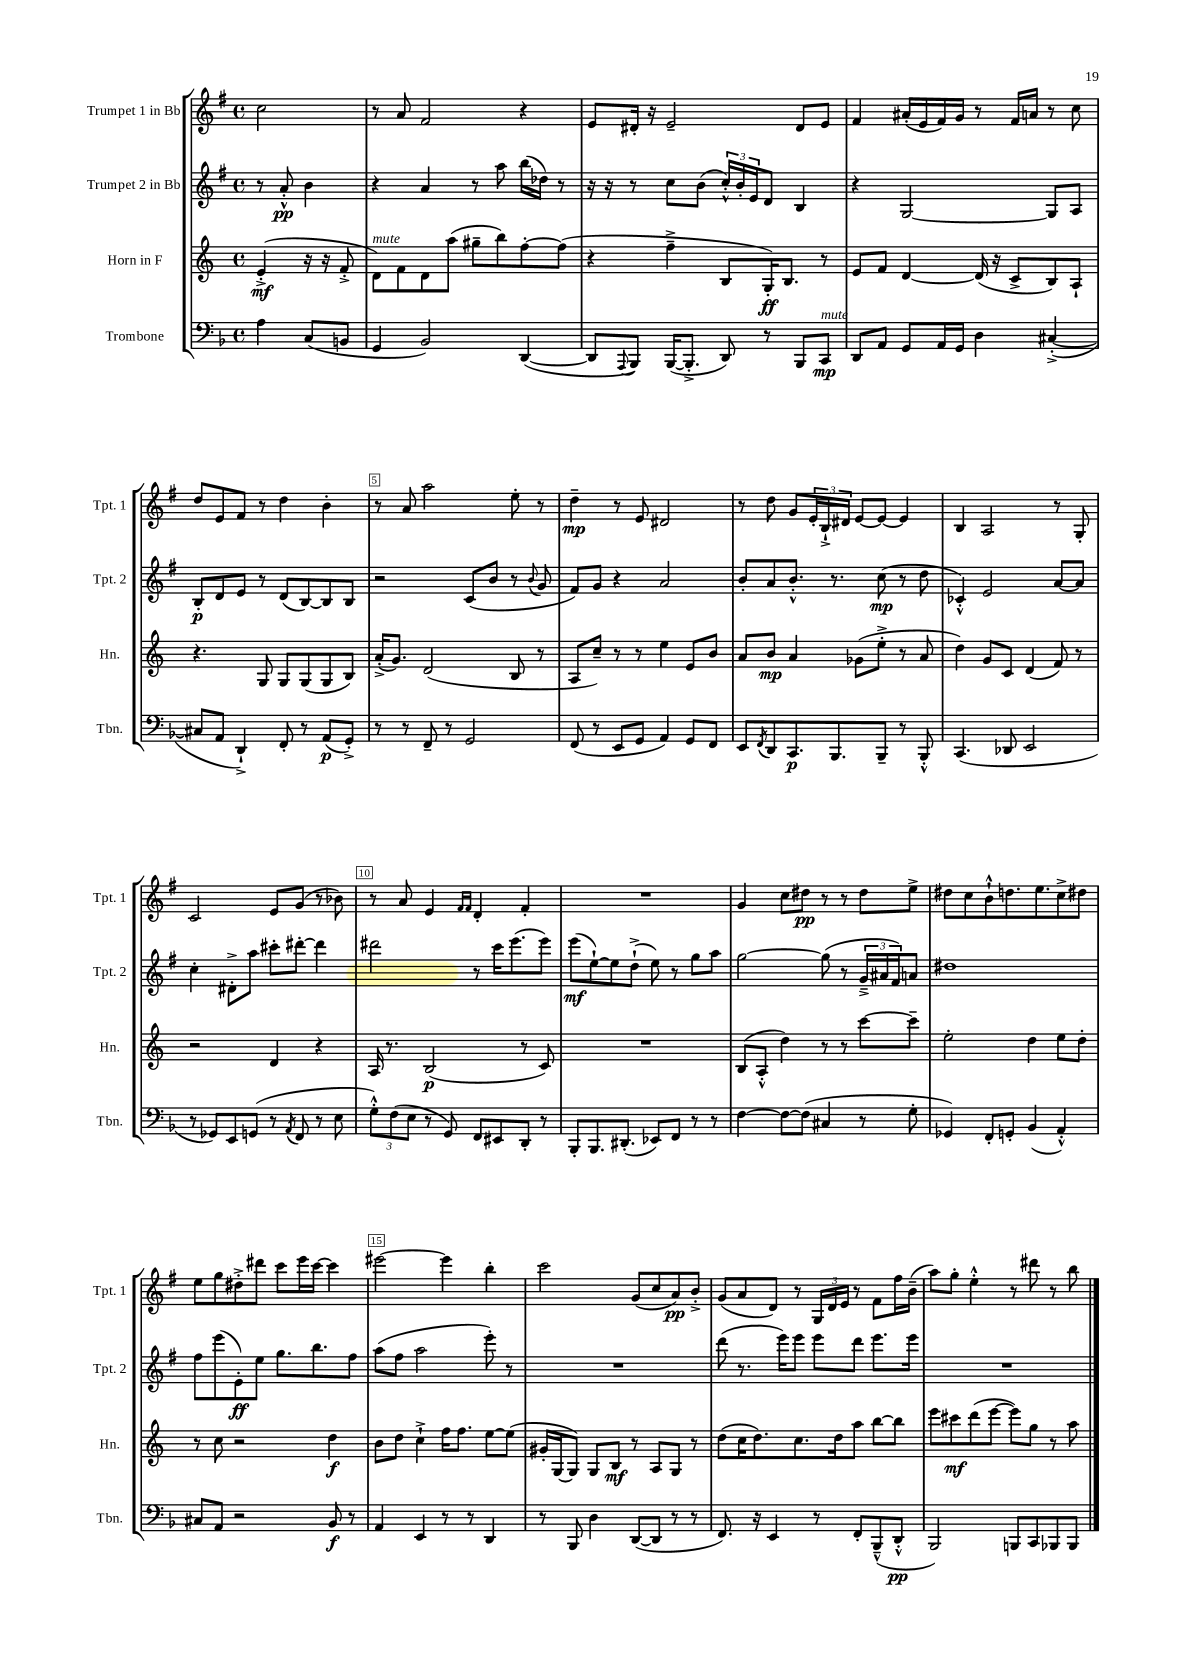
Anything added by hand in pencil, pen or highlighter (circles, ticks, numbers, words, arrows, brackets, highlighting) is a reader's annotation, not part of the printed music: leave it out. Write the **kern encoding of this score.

**kern	**dynam	**kern	**dynam	**kern	**dynam	**kern	**dynam
*part4	*part4	*part3	*part3	*part2	*part2	*part1	*part1
*staff4	*staff4	*staff3	*staff3	*staff2	*staff2	*staff1	*staff1
*I"Trombone	*	*I"Horn in F	*	*I"Trumpet 2 in Bb	*	*I"Trumpet 1 in Bb	*
*I'Tbn.	*	*I'Hn.	*	*I'Tpt. 2	*	*I'Tpt. 1	*
*clefF4	*	*clefG2	*	*clefG2	*	*clefG2	*
*k[b-]	*	*k[]	*	*k[f#]	*	*k[f#]	*
*M4/4	*	*M4/4	*	*M4/4	*	*M4/4	*
*met(c)	*	*met(c)	*	*met(c)	*	*met(c)	*
=	=	=	=	=	=	=	=
4A\	.	(4e'^/	mf	8r	.	2cc\	.
.	.	.	.	8a'^^/	pp	.	.
(8C/L	.	16r	.	4b\	.	.	.
.	.	16r	.	.	.	.	.
8BBn/J	.	8f'^/	.	.	.	.	.
=1	=1	=1	=1	=1	=1	=1	=1
!	!	!LO:TX:a:i:t=mute	!	!	!	!	!
4GG/	.	8d\L)	.	4r	.	8r	.
.	.	8f\	.	.	.	8a/	.
2BB-/)	.	8d\	.	4a/	.	2f#/	.
.	.	(8aa\J	.	.	.	.	.
.	.	8gg#X~\L	.	8r	.	.	.
.	.	8bb\)	.	8aa\	.	.	.
([4DD/	.	[8ff'\	.	(16bb\LL	.	4r	.
.	.	.	.	16dd-X\JJ)	.	.	.
.	.	(8ff\J]	.	8r	.	.	.
=2	=2	=2	=2	=2	=2	=2	=2
8DD/L]	.	4r	.	16r	.	8e/L	.
.	.	.	.	16r	.	.	.
8qqAAA/	.	.	.	.	.	.	.
8BBB-/J)	.	.	.	8r	.	16d#X'/Jk	.
.	.	.	.	.	.	16r	.
([16BBB-/KL	.	4ff~^\	.	8cc\L	.	2e~/	.
8.BBB-'^/J]	.	.	.	.	.	.	.
.	.	.	.	(8b\J	.	.	.
8DD/)	.	8B/L	.	24cc'^^/LL)	.	.	.
.	.	.	.	24b'/	.	.	.
.	.	.	.	24e/J	.	.	.
8r	.	16G'/K)	ff	8d/J	.	.	.
.	.	8.B/J	.	.	.	.	.
8BBB-/L	.	.	.	4B/	.	8d#/L	.
!LO:TX:a:i:t=mute	!	!	!	!	!	!	!
8CC/J	mp	8r	.	.	.	8e/J	.
=3	=3	=3	=3	=3	=3	=3	=3
8DD/L	.	8e/L	.	4r	.	4f#/	.
8AA/J	.	8f/J	.	.	.	.	.
8GG/L	.	[4d/	.	[2G/	.	(16a#X'/LL	.
.	.	.	.	.	.	16e/	.
16AA/L	.	.	.	.	.	16f#/)	.
16GG/JJ	.	.	.	.	.	16g/JJ	.
4D\	.	(16d/]	.	.	.	8r	.
.	.	16r	.	.	.	.	.
.	.	8c^/L	.	.	.	16f#/LL	.
.	.	.	.	.	.	16an/JJ	.
([4C#X'^/	.	8B/)	.	8G/L]	.	8r	.
.	.	8A`/J	.	8A/J	.	8cc\	.
!!LO:LB:g=z
=4	=4	=4	=4	=4	=4	=4	=4
8C#X/L]	.	4.r	.	8B'/L	p	8dd/L	.
8AA/J	.	.	.	8d/	.	8e/	.
4DD`^/)	.	.	.	8e/J	.	8f#/J	.
.	.	8G/	.	8r	.	8r	.
8FF'/	.	8G/L	.	(8d/L	.	4dd\	.
8r	.	(8G/	.	[8B/)	.	.	.
(8AA/L	p	8G/	.	8B/]	.	4b'\	.
8GG'^/J)	.	8B/J)	.	8B/J	.	.	.
=5	=5	=5	=5	=5	=5	=5	=5
8r	.	(16a'^/KL	.	2r	.	8r	.
.	.	8.g/J)	.	.	.	.	.
8r	.	.	.	.	.	8a/	.
8FF~/	.	(2d/	.	.	.	2aa\	.
8r	.	.	.	.	.	.	.
2GG/	.	.	.	(8c/L	.	.	.
.	.	.	.	8b/J	.	.	.
.	.	8B/	.	8r	.	8ee'\	.
.	.	.	.	8qqb/	.	.	.
.	.	8r	.	8g/	.	8r	.
=6	=6	=6	=6	=6	=6	=6	=6
(8FF/	.	8A/L	.	8f#/L)	.	4dd~\	mp
8r	.	8cc~/J)	.	8g/J	.	.	.
8EE/L	.	8r	.	4r	.	8r	.
8GG/J	.	8r	.	.	.	8e/	.
4AA/)	.	4ee\	.	2a/	.	2d#X/	.
8GG/L	.	8e/L	.	.	.	.	.
8FF/J	.	8b/J	.	.	.	.	.
=7	=7	=7	=7	=7	=7	=7	=7
8EE/L	.	8a/L	.	8b'/L	.	8r	.
8qFF/	.	.	.	.	.	.	.
8DD/	.	8b/J	mp	8a/	.	8dd\	.
8.CC/	p	4a/	.	8.b'^^/J	.	8g/L	.
.	.	.	.	.	.	24e'/L	.
.	.	.	.	.	.	24B`^/	.
8.BBB-/	.	.	.	8.r	.	.	.
.	.	.	.	.	.	24d#X/JJ	.
.	.	(8g-X\L	.	.	.	[8e/L	.
8BBB-~/J	.	8ee'^\J	.	(8cc\	mp	8e/J_	.
8r	.	8r	.	8r	.	4e/]	.
8BBB-'^^/	.	8a/	.	8dd\	.	.	.
=8	=8	=8	=8	=8	=8	=8	=8
(4.CC/	.	4dd\)	.	4c-X'^^/)	.	4B/	.
.	.	8g/L	.	2e/	.	2A/	.
8DD-X/	.	8c/J	.	.	.	.	.
2EE/	.	(4d/	.	.	.	.	.
.	.	8f/)	.	[8a/L	.	8r	.
.	.	8r	.	8a/J]	.	8G'/	.
!!LO:LB:g=z
=9	=9	=9	=9	=9	=9	=9	=9
8r	.	2r	.	4cc'\	.	2c/	.
8GG-X/L)	.	.	.	.	.	.	.
8EE/	.	.	.	8d#X'^\L	.	.	.
(8GGn/J	.	.	.	8aa\J	.	.	.
8r	.	4d/	.	8ccc#X'\L	.	8e/L	.
8qAA/	.	.	.	.	.	.	.
8FF/	.	.	.	[8ddd#X'\J	.	(8g/J	.
8r	.	4r	.	4ddd#\]	.	8r	.
8E\	.	.	.	.	.	8b-X\)	.
=10	=10	=10	=10	=10	=10	=10	=10
12G'^^\L)	.	16A/	.	2ddd#X\	.	8r	.
.	.	8.r	.	.	.	.	.
(12F\	.	.	.	.	.	.	.
.	.	.	.	.	.	8a/	.
12E\J	.	.	.	.	.	.	.
8r	.	(2B/	p	.	.	4e/	.
8GG/)	.	.	.	.	.	.	.
.	.	.	.	.	.	16qqf#/LL	.
.	.	.	.	.	.	16qqf#/JJ	.
8FF/L	.	.	.	8r	.	4d'/	.
8EE#X/	.	.	.	16ccc\KL	.	.	.
.	.	.	.	(8.eee\	.	.	.
8DD'/J	.	8r	.	.	.	4f#'/	.
8r	.	8c/)	.	8eee\J)	.	.	.
=11	=11	=11	=11	=11	=11	=11	=11
8BBB-'/L	.	1r	.	(8eee\L	mf	1r	.
8.BBB-/	.	.	.	[8ee`\)	.	.	.
.	.	.	.	8ee\]	.	.	.
(8.DD#X'/J	.	.	.	.	.	.	.
.	.	.	.	(8dd`^\J	.	.	.
8EE-X/L)	.	.	.	8ee\)	.	.	.
8FF/J	.	.	.	8r	.	.	.
8r	.	.	.	8gg\L	.	.	.
8r	.	.	.	8aa\J	.	.	.
=12	=12	=12	=12	=12	=12	=12	=12
[4F\	.	(8B/L	.	[2gg\	.	4g/	.
.	.	8A'^^/J	.	.	.	.	.
8F\L_	.	4dd\)	.	.	.	8cc\L	.
(8F\J]	.	.	.	.	.	8dd#X\J	pp
4C#X/	.	8r	.	(8gg\]	.	8r	.
.	.	8r	.	8r	.	8r	.
8r	.	[8ccc\L	.	24g~^/LL	.	8dd#\L	.
.	.	.	.	24a#X/	.	.	.
.	.	.	.	24f#/J)	.	.	.
8G'\	.	8ccc~\J]	.	8an/J	.	8ee^\J	.
=13	=13	=13	=13	=13	=13	=13	=13
4GG-X/)	.	2ee'\	.	1dd#X	.	8dd#X\L	.
.	.	.	.	.	.	8cc\	.
8FF'/L	.	.	.	.	.	8b`^^\	.
8GGn'/J	.	.	.	.	.	8.ddn\	.
(4BB-/	.	4dd\	.	.	.	.	.
.	.	.	.	.	.	8.ee\	.
4AA'^^/)	.	8ee\L	.	.	.	8cc^\	.
.	.	8dd'\J	.	.	.	8dd#X\J	.
!!LO:LB:g=z
=14	=14	=14	=14	=14	=14	=14	=14
8C#X/L	.	8r	.	8ff#\L	.	8ee\L	.
8AA/J	.	8cc\	.	(8eee\	.	8gg\	.
2r	.	2r	.	8e'\)	ff	8dd#X'^\	.
.	.	.	.	8ee\J	.	8ddd#X\J	.
.	.	.	.	8.gg\L	.	8ccc\L	.
.	.	.	.	.	.	16eee\L	.
.	.	.	.	8.bb\	.	[16ccc\JJ	.
8BB-/	f	4dd\	f	.	.	4ccc\]	.
8r	.	.	.	8ff#\J	.	.	.
=15	=15	=15	=15	=15	=15	=15	=15
4AA/	.	8b\L	.	(8aa\L	.	[2eee#X\	.
.	.	8dd\J	.	8ff#\J	.	.	.
4EE/	.	4cc`^\	.	2aa\	.	.	.
8r	.	16ff\KL	.	.	.	4eee#\]	.
.	.	8.ff\J	.	.	.	.	.
8r	.	.	.	.	.	.	.
4DD/	.	[8ee\L	.	8eee'\)	.	4bb'\	.
.	.	(8ee\J]	.	8r	.	.	.
=16	=16	=16	=16	=16	=16	=16	=16
8r	.	16g#X'/LL	.	1r	.	2ccc\	.
.	.	[16G/J	.	.	.	.	.
8BBB-/	.	8G/J])	.	.	.	.	.
4D\	.	8G/L	.	.	.	.	.
.	.	8B/J	mf	.	.	.	.
([8DD/L	.	8r	.	.	.	(8g/L	.
8DD/J]	.	8A/L	.	.	.	8cc/	.
8r	.	8G/J	.	.	.	8a/)	pp
8r	.	8r	.	.	.	8b'^/J	.
=17	=17	=17	=17	=17	=17	=17	=17
8.FF/)	.	(8dd\L	.	(8ddd\	.	(8g/L	.
.	.	16cc\K	.	8.r	.	8a/	.
16r	.	8.dd\)	.	.	.	.	.
4EE/	.	.	.	.	.	8d/J)	.
.	.	.	.	16eee\KL)	.	.	.
.	.	8.cc\	.	8eee\J	.	8r	.
8r	.	.	.	8eee\L	.	24G/LL	.
.	.	.	.	.	.	24d/	.
.	.	16dd\k	.	.	.	.	.
.	.	.	.	.	.	24e/JJ	.
8FF'/L	.	8aa\J	.	8ddd\J	.	8r	.
(8BBB-~^^/	.	[8bb\L	.	8.eee\L	.	8f#\L	.
8DD'^^/J	pp	8bb\J]	.	.	.	16ff#\L	.
.	.	.	.	16eee\Jk	.	(16b~\JJ	.
=18	=18	=18	=18	=18	=18	=18	=18
2BBB-/)	.	8eee\L	.	1r	.	8aa\L)	.
.	.	8ccc#X\	mf	.	.	8gg'\J	.
.	.	(8ddd\	.	.	.	4ee'^^\	.
.	.	[8eee\J	.	.	.	.	.
8BBBn/L	.	8eee\L])	.	.	.	8r	.
8CC/	.	8gg\J	.	.	.	8ddd#X\	.
8BBB-X/	.	8r	.	.	.	8r	.
8BBB-/J	.	8aa\	.	.	.	8bb\	.
==	==	==	==	==	==	==	==
*-	*-	*-	*-	*-	*-	*-	*-
